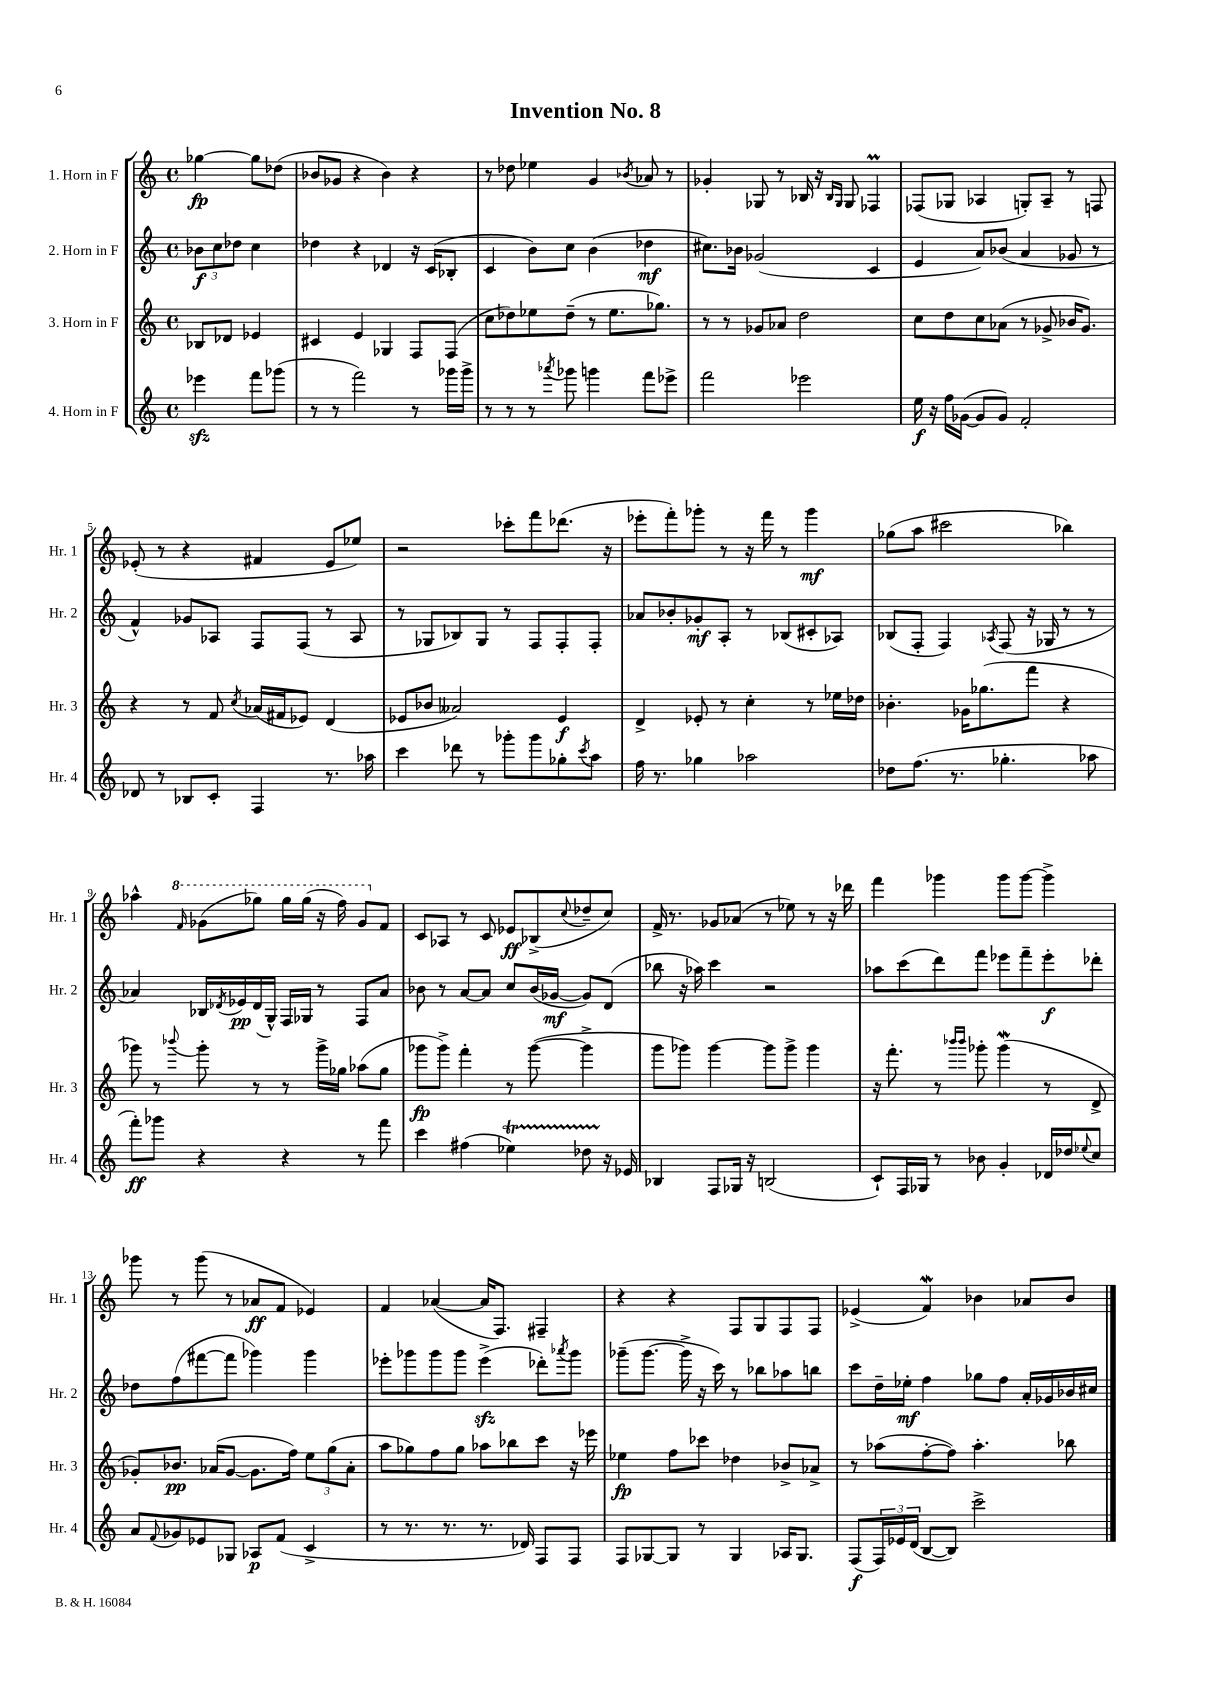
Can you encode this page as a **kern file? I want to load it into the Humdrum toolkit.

**kern	**kern	**kern	**kern
*staff4	*staff3	*staff2	*staff1
*clefG2	*clefG2	*clefG2	*clefG2
*k[]	*k[]	*k[]	*k[]
*M4/4	*M4/4	*M4/4	*M4/4
*met(c)	*met(c)	*met(c)	*met(c)
4eee-	8B-	12b-	[4gg-
.	.	12cc	.
.	8d-	.	.
.	.	12dd-	.
8fff	4e-	4cc	8gg-]
(8ggg-	.	.	(8dd-
=	=	=	=
8r	4c#	4dd-	8b-
8r	.	.	8g-
2fff)	4e	4r	4r
.	4G-	4d-	4b-)
8r	8F	16r	4r
.	.	(16c	.
16ggg-	(8F	8B-'	.
16ggg-^	.	.	.
=	=	=	=
8r	8cc	4c	8r
8r	8dd-)	.	8dd-
8r	8ee-	8b)	4ee-
8qaaa-	.	.	.
8ggg-	(8dd-~	8cc	.
4ggg	8r	(4b	4g
.	8.ee-	.	.
.	.	.	8qb-
8fff	.	4dd-	8a-
.	8.gg-)	.	.
8eee-^	.	.	8r
=	=	=	=
2fff	8r	8.cc#)	4g-'
.	8r	.	.
.	.	16b-	.
.	8g-	(2g-	8G-
.	8a-	.	8r
2eee-	2dd	.	16B-
.	.	.	16r
.	.	.	16qqB-
.	.	.	16qqG-
.	.	.	8G-
.	.	4c	4F-
=	=	=	=
16ee	8cc	4e	(8F-
16r	.	.	.
16ff	8dd	.	8G-
([16g-	.	.	.
8g-]	8cc	8a)	4A-
8g-)	(8a-	(8b-	.
2f'	8r	4a	8G')
.	8g-^	.	8A-~
.	16b-	8g-	8r
.	8.g-)	.	.
.	.	8r	8F
=	=	=	=
8d-	4r	4f^^)	(8e-'
8r	.	.	8r
8B-	8r	8g-	4r
8c'	8f	8A-	.
.	8qcc	.	.
4F	(16a-	8F	4f#
.	16f#	.	.
.	8e-)	(8F	.
8.r	(4d	8r	8e-
.	.	8A-	8ee-)
16aa-	.	.	.
=	=	=	=
4ccc	8e-	8r	2r
.	8b-	8G-	.
8ddd-	2a--)	8B-)	.
8r	.	8G-	.
8ggg-'	.	8r	8ccc-'
8ggg-	.	8F	8fff
8gg-'	4e-	8F'	(8.ddd-
8qccc	.	.	.
8aa	.	8F'	.
.	.	.	16r
=	=	=	=
16ff	4d^	8a-	8eee-'
8.r	.	.	.
.	.	8b-'	8fff')
4gg-	8e-'	8g-'	8ggg-'
.	8r	8A'	8r
2aa-	4cc'	8r	16r
.	.	.	16fff
.	.	(8B-	8r
.	8r	8c#'	4ggg-
.	16ee-	8A-)	.
.	16dd-	.	.
=	=	=	=
8dd-	4.b-'	(8B-	(8gg-
(8.ff	.	8F'	8aa
.	.	4F)	2ccc#
8.r	.	.	.
.	16g-	.	.
.	(8.gg-	.	.
.	.	8qA-	.
4.gg-'	.	(8F	.
.	8fff	16r	.
.	.	16G-	.
.	4r	8r	4bb-)
8aa-	.	8r	.
=	=	=	=
8fff')	8ggg-)	4a-)	4aa-^^
8ggg-	8r	.	.
.	8qqbbb-	.	16qqff
4r	8ggg-'	16B-	(8gg-
.	.	8qd-	.
.	.	16e-	.
.	8r	(16d-	8ggg-)
.	.	16G^^)	.
4r	8r	16F	16ggg-
.	.	16G-	(16ggg-
.	16ggg-^	8r	16r
.	16gg-	.	16fff)
8r	(8aa-	8F	8gg-
8fff	8gg-	8a-	8f
=	=	=	=
4ccc	8ggg-	8b-	8c
.	8ggg-^)	8r	8A-
(4ff#	4fff'	[8a	8r
.	.	8a]	8c
4ee-)	8r	8cc	8e-
.	([8ggg-	(16b-	(8B-^
.	.	[16g-	.
.	.	.	8qqcc
8dd-	4ggg-^]	8g-])	8dd-~
16r	.	(8d	8cc)
16e-	.	.	.
=	=	=	=
4B-	8ggg	8bb-	16f^
.	.	.	8.r
.	8ggg-)	16r	.
.	.	16aa-)	.
8F	[4ggg-	4ccc	8g-
16G-	.	.	(8a-
16r	.	.	.
(2B	8ggg-]	2r	8r
.	8ggg-^	.	8ee-)
.	4ggg-	.	8r
.	.	.	16r
.	.	.	16ddd-
=	=	=	=
8c`)	16r	8aa-	4fff
.	8.fff'	.	.
16F	.	(8ccc	.
16G-	.	.	.
8r	8r	8ddd)	4ggg-
.	16qqbbb-	.	.
.	16qqbbb-	.	.
8b-	8ggg-'	8fff	.
4g'	(4ggg-	8eee-	8ggg-
.	.	8fff~	[8ggg-
16d-	8r	8eee-'	4ggg-^]
16dd-	.	.	.
8qqee-	.	.	.
8cc	8d^	8ddd-'	.
=	=	=	=
8a	8g-')	8dd-	8ggg-
8qqf	.	.	.
8g-	8.b-	(8ff	8r
8e-	.	[8fff#	(8ggg-
.	(16a-	.	.
8G-	[8g-	8fff#]	8r
8A-	8.g-]	4ggg-)	8a-
(8f	.	.	8f
.	16ff)	.	.
4c^	12ee	4ggg-	4e-)
.	(12gg	.	.
.	12a-'	.	.
=	=	=	=
8r	8aa	8eee-'	4f
8.r	8gg-)	8ggg-	.
.	8ff	8ggg-	([4a-
8.r	.	.	.
.	8gg-	8ggg-	.
8.r	8aa-	(4eee-^	16a-]
.	.	.	8.F)
.	8bb-	.	.
16d-)	.	.	.
8F	8ccc	8ddd-')	4F#~
.	.	8qaaa-	.
8F	16r	8ggg-	.
.	16eee-	.	.
=	=	=	=
8F	4ee-	(8ggg-~	4r
[8G-	.	[8.ggg-	.
8G-]	8ff	.	4r
.	.	16ggg-^]	.
8r	8ccc-	16r	.
.	.	16ccc)	.
4G-	4dd-	8r	8F
.	.	8bb-	8G
16A-	8b-^	8aa-	8F
8.G-	.	.	.
.	8a-^	8bb	8F
=	=	=	=
(8F	8r	8ccc	(4e-^
24F)	(8aa-	16dd~	.
24e-	.	.	.
.	.	16ee-'	.
(24d	.	.	.
[8B	[8ff'	4ff	4f)
8B])	8ff])	.	.
2ccc^	4.aa-'	8gg-	4b-
.	.	8ff	.
.	.	16a'	8a-
.	.	16g-	.
.	8bb-	16b-	8b-
.	.	16cc#	.
==	==	==	==
*-	*-	*-	*-
